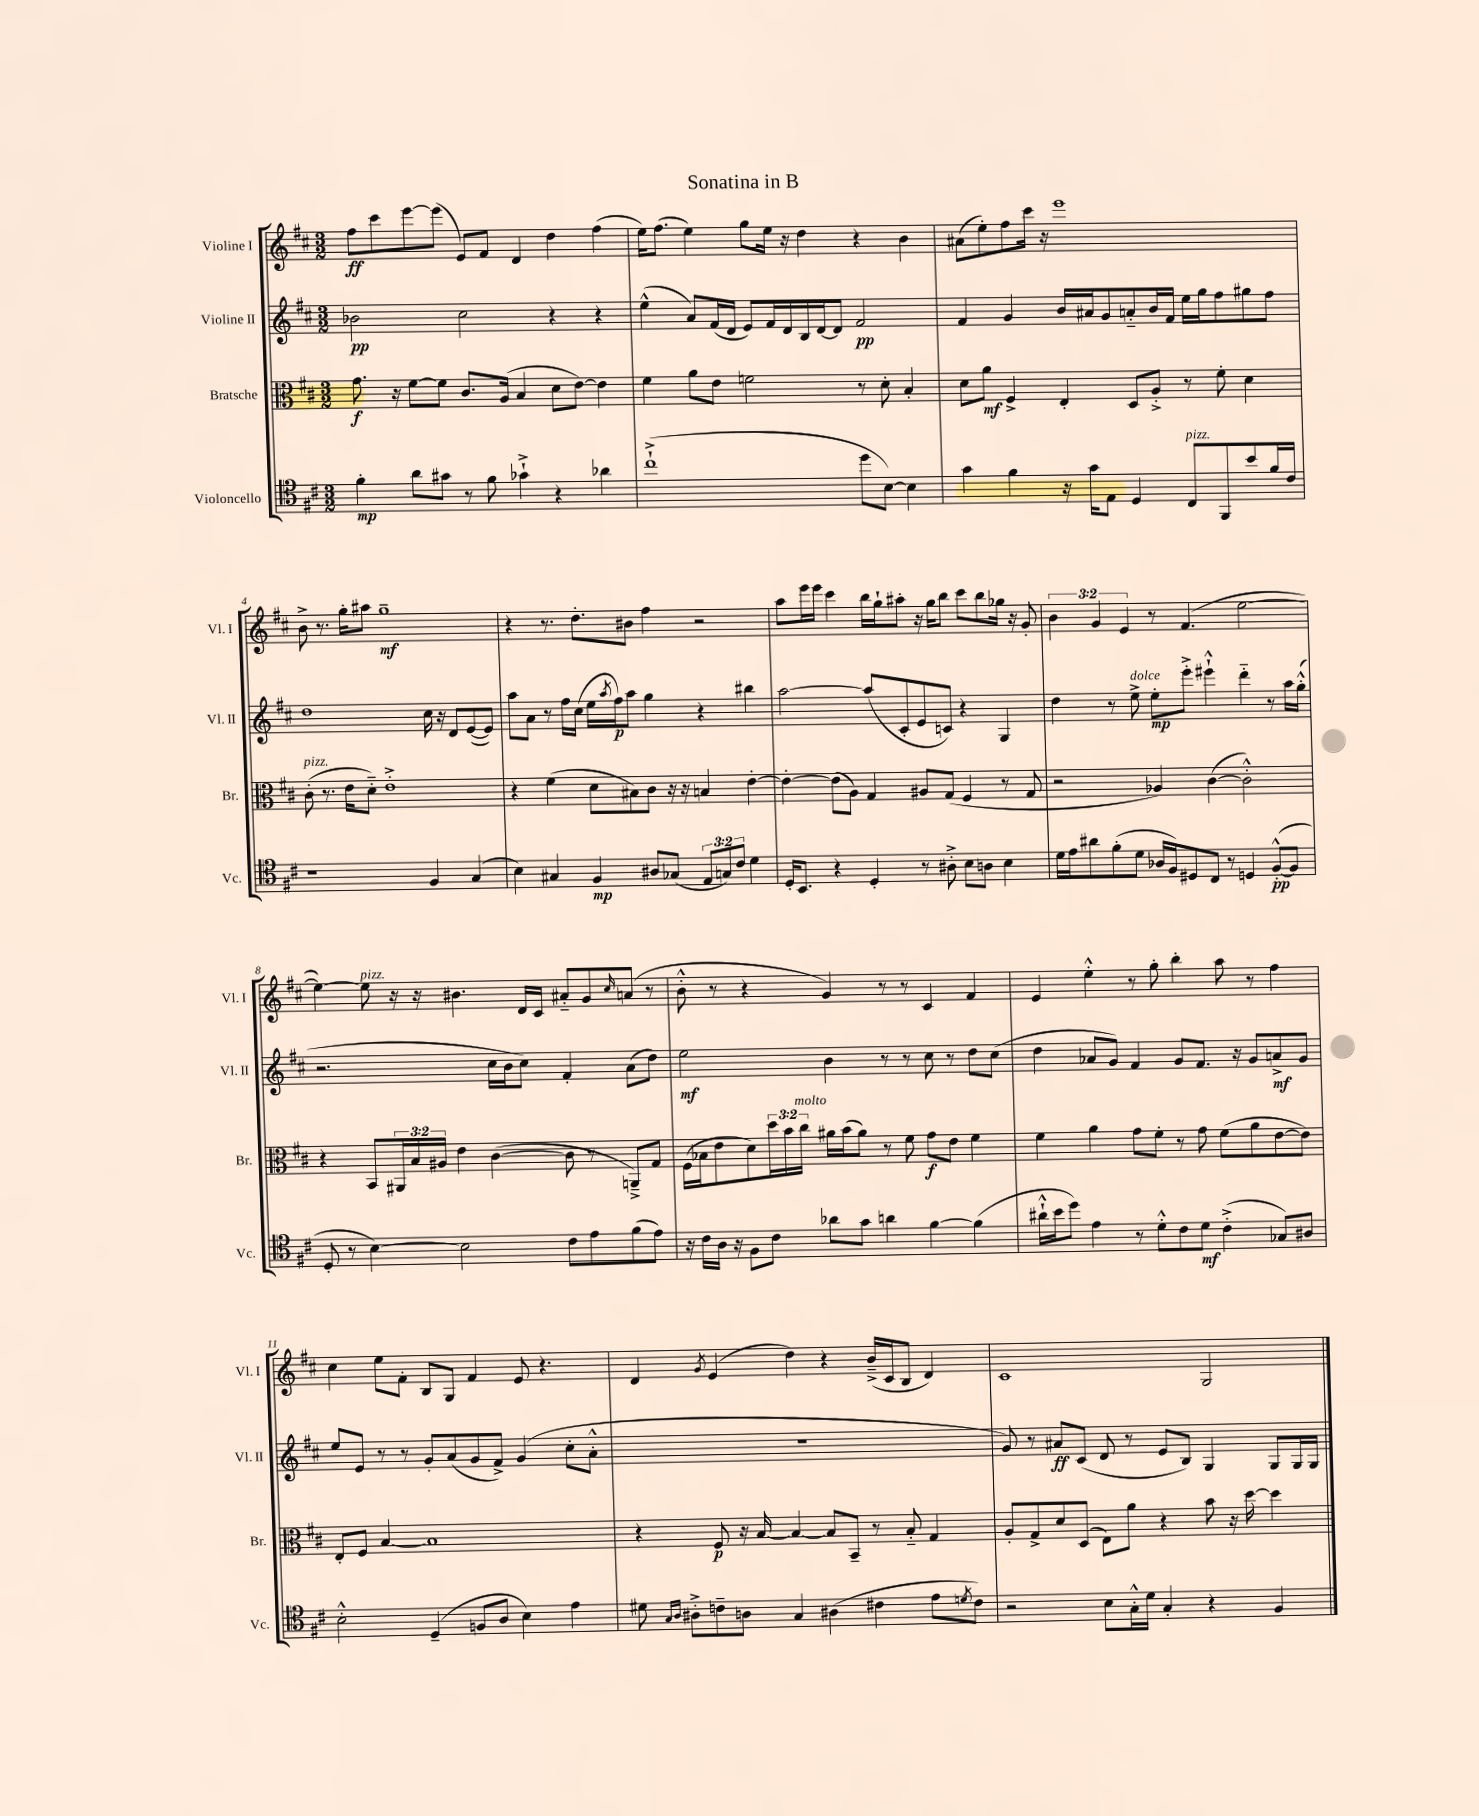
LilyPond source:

\header { title = "Sonatina in B" }
<<
\new StaffGroup <<
\new Staff = "s0" \with { instrumentName = "Violine I" shortInstrumentName = "Vl. I" } {
    \clef treble \key d \major \numericTimeSignature \time 3/2 \override Staff.TupletNumber.text = #tuplet-number::calc-fraction-text
    fis''8\ff cis'''8 e'''8~ e'''8( e'8) fis'8 d'4 d''4 fis''4( |
    e''16) fis''8.( e''4) g''8 e''16 r16 d''4 r4 b'4 |
    ais'8( e''8-.) fis''8 cis'''16 r16 e'''1 |
    b'8-> r8. g''16-. ais''8 g''1--\mf |
    r4 r8. d''8.-. bis'8 fis''4 r2 |
    a''8 e'''16 e'''16 cis'''4 b''16 g''16-! ais''8-. r16 g''16 b''8 cis'''8 b''8 ges''16 r16 g'8-. |
    \tuplet 3/2 { b'4 g'4 e'4 } r8 fis'4.( e''2~ |
    e''4~) e''8^\markup { \italic "pizz." } r16 r16 bis'4. d'16 cis'16 ais'8-_ g'8 \grace { cis''16 } a'8( r8 |
    b'8-.-^ r8 r4 g'4) r8 r8 cis'4 fis'4 |
    e'4 e''4-.-^ r8 g''8-. b''4-. a''8 r8 fis''4 |
    cis''4 e''8 fis'8-. b8 g8 fis'4 e'8 r4. |
    d'4 \acciaccatura { g'8 } e'4( d''4) r4 b'16--->( cis'16 b8 d'4) |
    cis'1 g2 \bar "|." |
}
\new Staff = "s1" \with { instrumentName = "Violine II" shortInstrumentName = "Vl. II" } {
    \clef treble \key d \major \numericTimeSignature \time 3/2
    bes'2\pp cis''2 r4 r4 |
    e''4-^( a'8) fis'16( d'16 e'8) fis'16 d'16 b16 d'16~ d'8 fis'2\pp |
    fis'4 g'4 b'16 ais'16 g'8 a'8-_ b'16 fis'16 e''16 g''16 fis''8 gis''8 fis''8 |
    d''1 cis''16 r16 d'8 e'8~( e'8) |
    a''8 a'8 r8 fis''16 cis''16( e''16 \acciaccatura { a''8 } fis''16\p) a''8 g''4 r4 bis''4 |
    a''2~ a''8( cis'8-. e'8 c'8) r4 g4 |
    d''4 r8 e''8->^\markup { \italic "dolce" } e''8-.\mp e'''8-.-> eis'''4-!-^ d'''4-_ r8 a''16 g''16-.-^( |
    r2. cis''16 b'16 cis''8) fis'4-. a'8( d''8) |
    e''2\mf b'4 r8 r8 cis''8 r8 d''8 cis''8( |
    d''4 aes'8 g'8) fis'4 g'8 fis'8. r16 g'8 a'8->\mf g'8 |
    e''8 e'8 r8 r8 g'8-. a'8( g'8 fis'8->) g'4( cis''8-. a'8-.-^ |
    R1. |
    g'8) r8 ais'8\ff cis'8( d'8 r8 e'8 b8) g4 g8 g16 g16 \bar "|." |
}
\new Staff = "s2" \with { instrumentName = "Bratsche" shortInstrumentName = "Br." } {
    \clef alto \key d \major \numericTimeSignature \time 3/2 \override Staff.TupletNumber.text = #tuplet-number::calc-fraction-text
    g'8.\f r16 fis'8~ fis'8 cis'8. a16( b4 d'8 e'8~) e'4 |
    fis'4 a'8 e'8 f'2 r8 d'8-. b4-. |
    d'8 a'8\mf fis4-> e4-. d8 a8-.-> r8 fis'8-. d'4 |
    cis'8-.^\markup { \italic "pizz." }( r8. e'16 d'8-_) e'1-.-> |
    r4 fis'4( d'8 bis8) cis'8 r16 r16 b4 e'4~-. |
    e'4~-. e'8( a8) g4 ais8 g8( fis4 r8 g8 |
    r2 aes4) cis'4~( cis'2-.-^) |
    r4 b,8 \tuplet 3/2 { ais,16 b16 ais16 } e'4 cis'4~( cis'8 r8 a,8--->) g8 |
    fis16( bes16 e'8 d'8) \tuplet 3/2 { d''16 b'16 cis''16^\markup { \italic "molto" } } ais'16 b'16( ais'8) r8 fis'8 g'8\f e'8 fis'4 |
    fis'4 a'4 g'8 fis'8-. r8 g'8 fis'8( a'8 e'8~ e'8) |
    e8-. fis8 b4~ b1 |
    r4 fis8\p r16 b16~ b4~ b8 b,8-- r8 b8-_ g4 |
    a8-. g8-> d'8 d8( e8) a'8 r4 b'8 r16 d''16~ d''4 \bar "|." |
}
\new Staff = "s3" \with { instrumentName = "Violoncello" shortInstrumentName = "Vc." } {
    \clef tenor \key d \major \numericTimeSignature \time 3/2 \override Staff.TupletNumber.text = #tuplet-number::calc-fraction-text
    fis'4-.\mp a'8 gis'8 r8 fis'8 ges'4-!-> r4 aes'4 |
    cis''1-!->( d''8 b8~) b4 |
    g'4 fis'4 r16 g'16 e8 d4 cis8^\markup { \italic "pizz." } fis,8 b'8 fis'16 cis'16 |
    r1 fis4 g4( |
    b4) gis4 fis4\mp ais8 ges8( \tuplet 3/2 { e8 g8) cis'8 } d'4 |
    d16-. b,8. r4 d4-. r8 ais8-.-> b8 a8 b4 |
    d'16 e'16 ais'8 fis'8-.( d'8 aes16 fis16) dis8 cis8 r8 d4 fis8~-.-^\pp( fis8 |
    d8-. r8 b4~) b2 cis'8 e'8 fis'8( e'8) |
    r16 cis'16 a16 r16 fis8 cis'8 aes'8 g'8 a'4 fis'4~ fis'4( |
    ais'16-!-^ b'16 d''8) e'4 r8 d'8-.-^ cis'8 d'8\mf cis'4-.->( ges8) ais8 |
    b2-.-^ d4--( f8 a8 b4) e'4 |
    dis'8 \grace { g16 a16 } ais8-.-> c'8-- a8 g4 ais4( cis'4 e'8 \acciaccatura { d'8 } cis'8) |
    r2 b8 g16-.-^ d'16 g4-. r4 fis4 \bar "|." |
}
>>
>>
